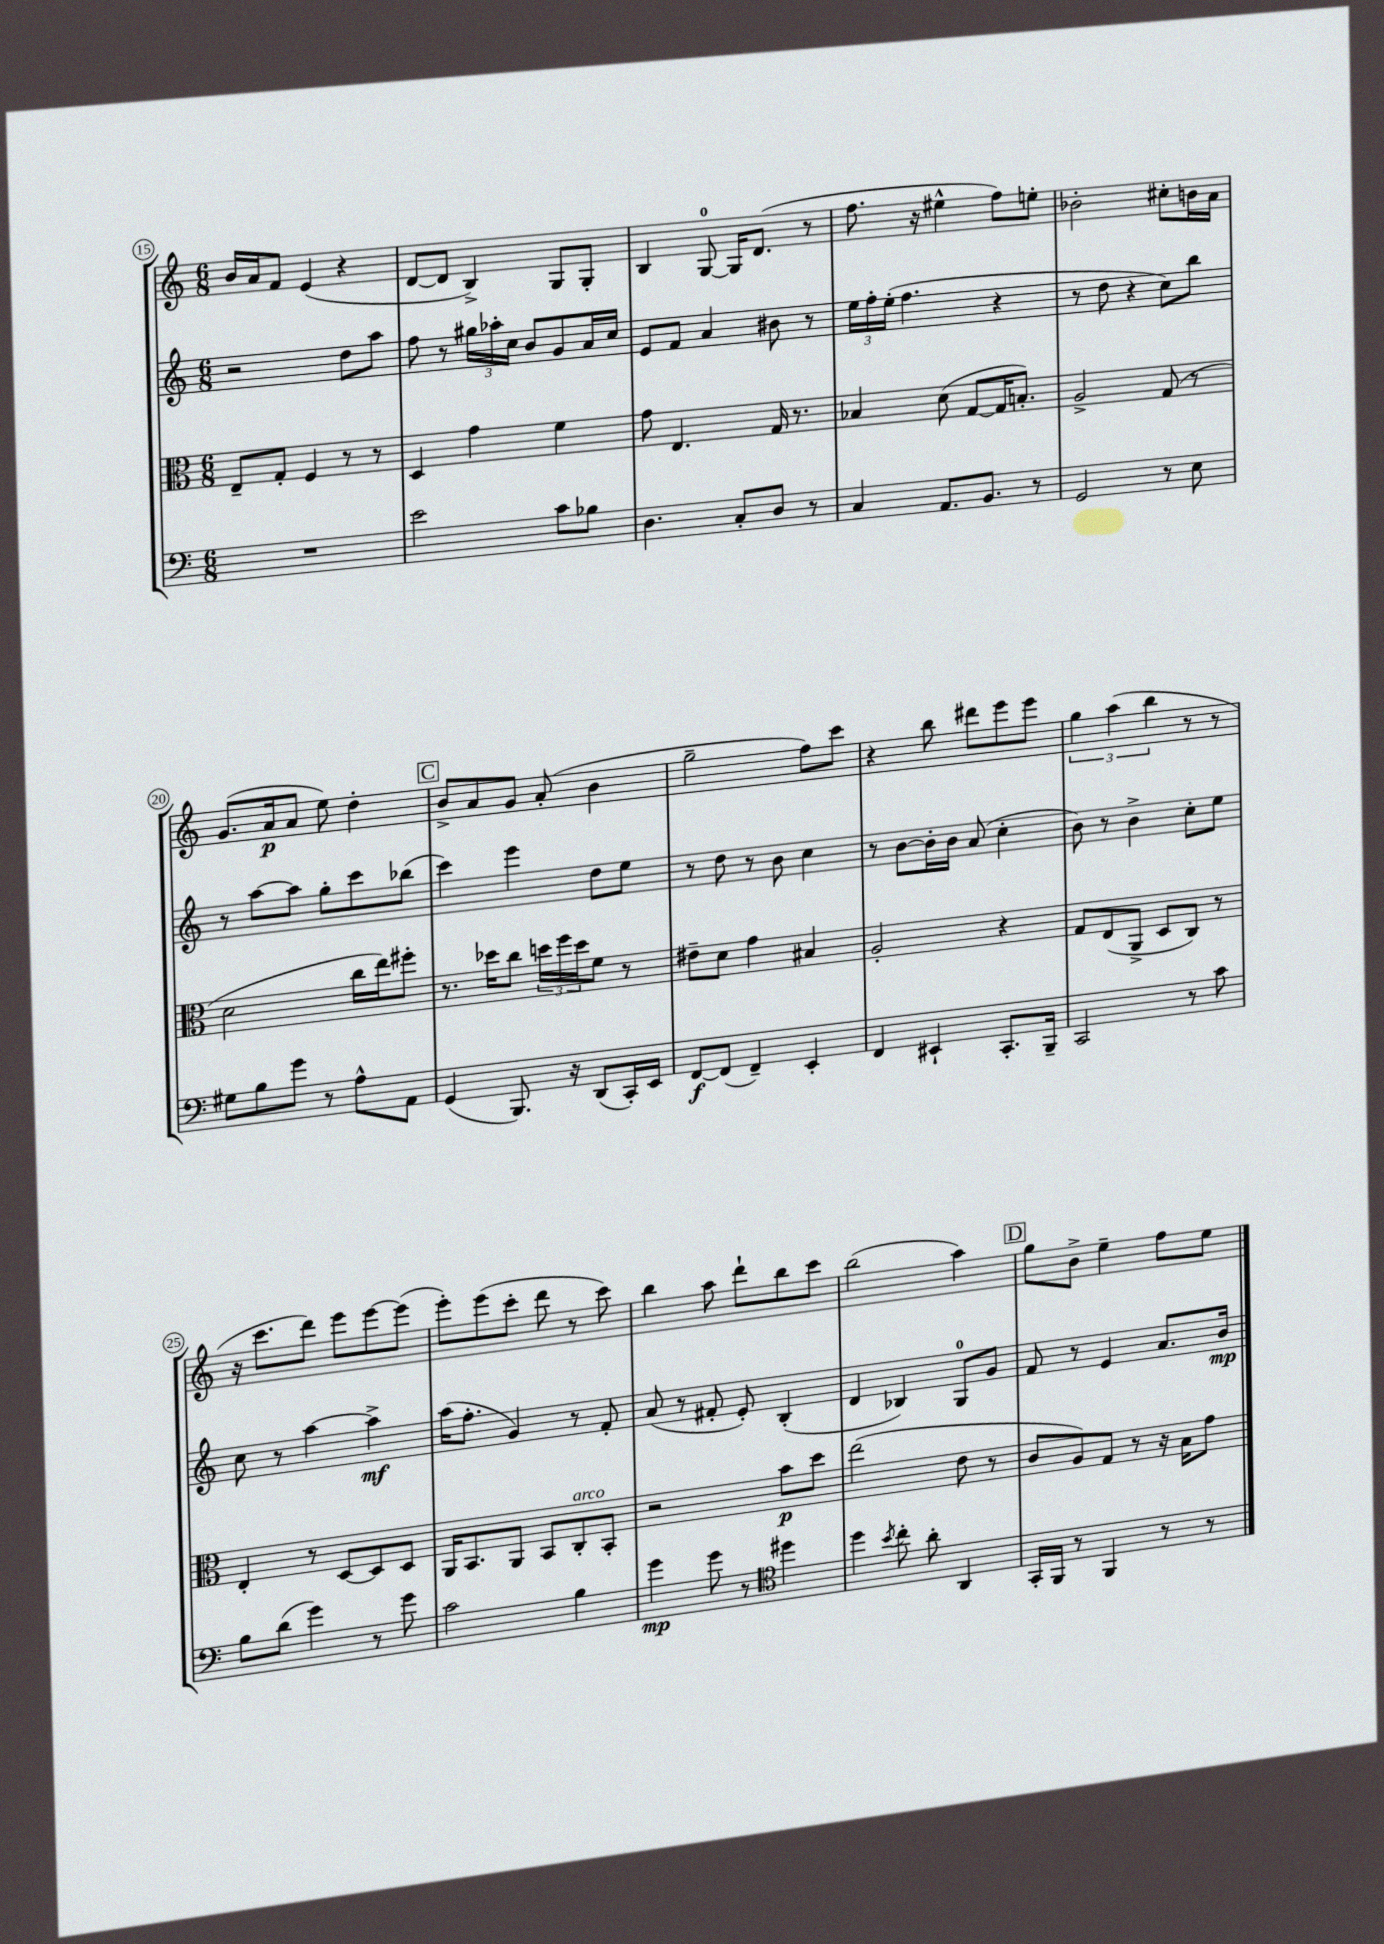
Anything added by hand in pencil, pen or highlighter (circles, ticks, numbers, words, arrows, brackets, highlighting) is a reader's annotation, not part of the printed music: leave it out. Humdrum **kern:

**kern	**dynam	**kern	**dynam	**kern	**dynam	**kern	**dynam
*part4	*part4	*part3	*part3	*part2	*part2	*part1	*part1
*staff4	*staff4	*staff3	*staff3	*staff2	*staff2	*staff1	*staff1
*clefF4	*	*clefC3	*	*clefG2	*	*clefG2	*
*k[]	*	*k[]	*	*k[]	*	*k[]	*
*M6/8	*	*M6/8	*	*M6/8	*	*M6/8	*
=15	=15	=15	=15	=15	=15	=15	=15
2.r	.	8E~/L	.	2r	.	16b/LL	.
.	.	.	.	.	.	16a/J	.
.	.	8G'/J	.	.	.	8f/J	.
.	.	4F/	.	.	.	(4e/	.
.	.	8r	.	8dd\L	.	4r	.
.	.	8r	.	8aa\J	.	.	.
=16	=16	=16	=16	=16	=16	=16	=16
2e\	.	4D/	.	8ff\	.	[8d/L	.
.	.	.	.	8r	.	8d/J]	.
.	.	4g\	.	24gg#X\LL	.	4B^/)	.
.	.	.	.	24aa-X'\	.	.	.
.	.	.	.	24cc\JJ	.	.	.
.	.	.	.	8b/L	.	.	.
8c\L	.	4f\	.	8g/	.	8G/L	.
8B-X\J	.	.	.	16a/L	.	8G'/J	.
.	.	.	.	16cc/JJ	.	.	.
=17	=17	=17	=17	=17	=17	=17	=17
4.D\	.	8g\	.	8e/L	.	4B/	.
.	.	4.E/	.	8f/J	.	.	.
.	.	.	.	4a/	.	[8G/	.
8C'/L	.	.	.	.	.	16G/KL]	.
.	.	.	.	.	.	(8.d/J	.
8D/J	.	16G/	.	8b#X\	.	.	.
.	.	8.r	.	.	.	.	.
8r	.	.	.	8r	.	8r	.
=18	=18	=18	=18	=18	=18	=18	=18
4C/	.	4B-X/	.	24ee\LL	.	8.ff\	.
.	.	.	.	24ff'\	.	.	.
.	.	.	.	(24ee'\JJ	.	.	.
.	.	.	.	4.ff\	.	.	.
.	.	.	.	.	.	16r	.
8.AA/L	.	(8d\	.	.	.	4ee#X^^\	.
.	.	[8G/L	.	.	.	.	.
8.BB/J	.	.	.	.	.	.	.
.	.	16G/K]	.	4r	.	8ff\L)	.
.	.	8.Bn'/J)	.	.	.	.	.
8r	.	.	.	.	.	8een'\J	.
=19	=19	=19	=19	=19	=19	=19	=19
2GG/	.	2A^/	.	8r	.	2b-X'\	.
.	.	.	.	8dd\	.	.	.
.	.	.	.	4r	.	.	.
8r	.	(8G/	.	8cc\L)	.	8cc#X'\L	.
8E\	.	8r	.	8bb\J	.	16bn\L	.
.	.	.	.	.	.	16a\JJ	.
!!LO:LB:g=z
=20	=20	=20	=20	=20	=20	=20	=20
8G#X\L	.	2d\	.	8r	.	(8.g/L	.
8B\	.	.	.	[8aa\L	.	.	.
.	.	.	.	.	.	16a/k	p
8g\J	.	.	.	8aa\J]	.	8a/J	.
8r	.	.	.	8gg'\L	.	8ee\)	.
8A^^\L	.	16cc\LL	.	8ccc\	.	4dd'\	.
.	.	16ee\J)	.	.	.	.	.
8AA\J	.	8ff#X'\J	.	(8bb-X\J	.	.	.
!!LO:REH:place=s1:t=C
=21	=21	=21	=21	=21	=21	=21	=21
(4GG/	.	8.r	.	4ccc\)	.	8b^/L	.
.	.	.	.	.	.	8a/	.
.	.	16dd-X\KL	.	.	.	.	.
8.BBB/)	.	8cc\J	.	4eee\	.	8g/J	.
.	.	24ddn\LL	.	.	.	(8a'/	.
.	.	24ff\	.	.	.	.	.
16r	.	.	.	.	.	.	.
.	.	24dd\J	.	.	.	.	.
(8DD/L	.	8f\J	.	8dd\L	.	4b\	.
16CC'/L)	.	8r	.	8ee\J	.	.	.
16EE/JJ	.	.	.	.	.	.	.
=22	=22	=22	=22	=22	=22	=22	=22
[8FF/L	f	8e#X~\L	.	8r	.	2gg~\	.
(8FF/J]	.	8d\J	.	8dd\	.	.	.
4FF~/)	.	4g\	.	8r	.	.	.
.	.	.	.	8b\	.	.	.
4EE'/	.	4B#X/	.	4cc\	.	8ff\L)	.
.	.	.	.	.	.	8ccc\J	.
=23	=23	=23	=23	=23	=23	=23	=23
4FF/	.	2A'/	.	8r	.	4r	.
.	.	.	.	[8b\L	.	.	.
4EE#X`/	.	.	.	16b'\L]	.	8bb\	.
.	.	.	.	16b\JJ	.	.	.
.	.	.	.	(8a/	.	8ddd#X\L	.
8.CC'/L	.	4r	.	4cc'\	.	8eee\	.
.	.	.	.	.	.	8eee\J	.
16BBB~/Jk	.	.	.	.	.	.	.
=24	=24	=24	=24	=24	=24	=24	=24
2CC/	.	8G/L	.	8b\)	.	6gg\	.
.	.	(8E/	.	8r	.	.	.
.	.	.	.	.	.	(6aa\	.
.	.	8AA^/J	.	4b^\	.	.	.
.	.	.	.	.	.	6bb\	.
.	.	8D/L	.	.	.	.	.
8r	.	8C/J)	.	8cc'\L	.	8r	.
8c\	.	8r	.	8ee\J	.	8r	.
!!LO:LB:g=z
=25	=25	=25	=25	=25	=25	=25	=25
8B\L	.	4E'/	.	8cc\	.	16r	.
.	.	.	.	.	.	8.ccc\L	.
(8d\J	.	.	.	8r	.	.	.
4g\)	.	8r	.	[4aa\	.	8ddd\J)	.
.	.	[8D/L	.	.	.	8eee\L	.
8r	.	8D/]	.	4aa^\]	mf	[8eee\	.
8g\	.	8D/J	.	.	.	(8eee\J]	.
=26	=26	=26	=26	=26	=26	=26	=26
2c\	.	16AA/KL	.	(16aa\KL	.	8eee'\L)	.
.	.	8.BB/	.	8.ff'\J	.	.	.
.	.	.	.	.	.	(8eee\	.
.	.	8AA/J	.	4g/)	.	8ccc'\J	.
.	.	8BB/L	.	.	.	8ddd\	.
!	!	!LO:TX:a:i:t=arco	!	!	!	!	!
4B\	.	8C'/	.	8r	.	8r	.
.	.	8BB'/J	.	8f'/	.	8ccc\)	.
=27	=27	=27	=27	=27	=27	=27	=27
4g\	mp	2r	.	(8a/	.	4bb\	.
.	.	.	.	8r	.	.	.
8g\	.	.	.	8f#X'/	.	8aa\	.
8r	.	.	.	8e'/)	.	8ddd`\L	.
*clefC4	*	*	*	*	*	*	*
4dd#X\	.	8b\L	p	(4B'/	.	8bb\	.
.	.	8dd\J	.	.	.	8ccc\J	.
=28	=28	=28	=28	=28	=28	=28	=28
4dd\	.	(2ee\	.	4d/	.	(2bb\	.
8qb/	.	.	.	.	.	.	.
8cc'\	.	.	.	4B-X/)	.	.	.
8a'\	.	.	.	.	.	.	.
4AA/	.	8e\	.	8G/L	.	4aa\)	.
.	.	8r	.	8g/J	.	.	.
!!LO:REH:place=s1:t=D
=29	=29	=29	=29	=29	=29	=29	=29
16GG'/LL	.	8c/L	.	8f/	.	8gg\L	.
16FF/JJ	.	.	.	.	.	.	.
8r	.	8A/)	.	8r	.	8b^\J	.
4FF/	.	8G/J	.	4e/	.	4ee~\	.
.	.	8r	.	.	.	.	.
8r	.	16r	.	8.a/L	.	8ff\L	.
.	.	16B\KL	.	.	.	.	.
8r	.	8g\J	.	.	.	8ee\J	.
.	.	.	.	16b/Jk	mp	.	.
==	==	==	==	==	==	==	==
*-	*-	*-	*-	*-	*-	*-	*-
